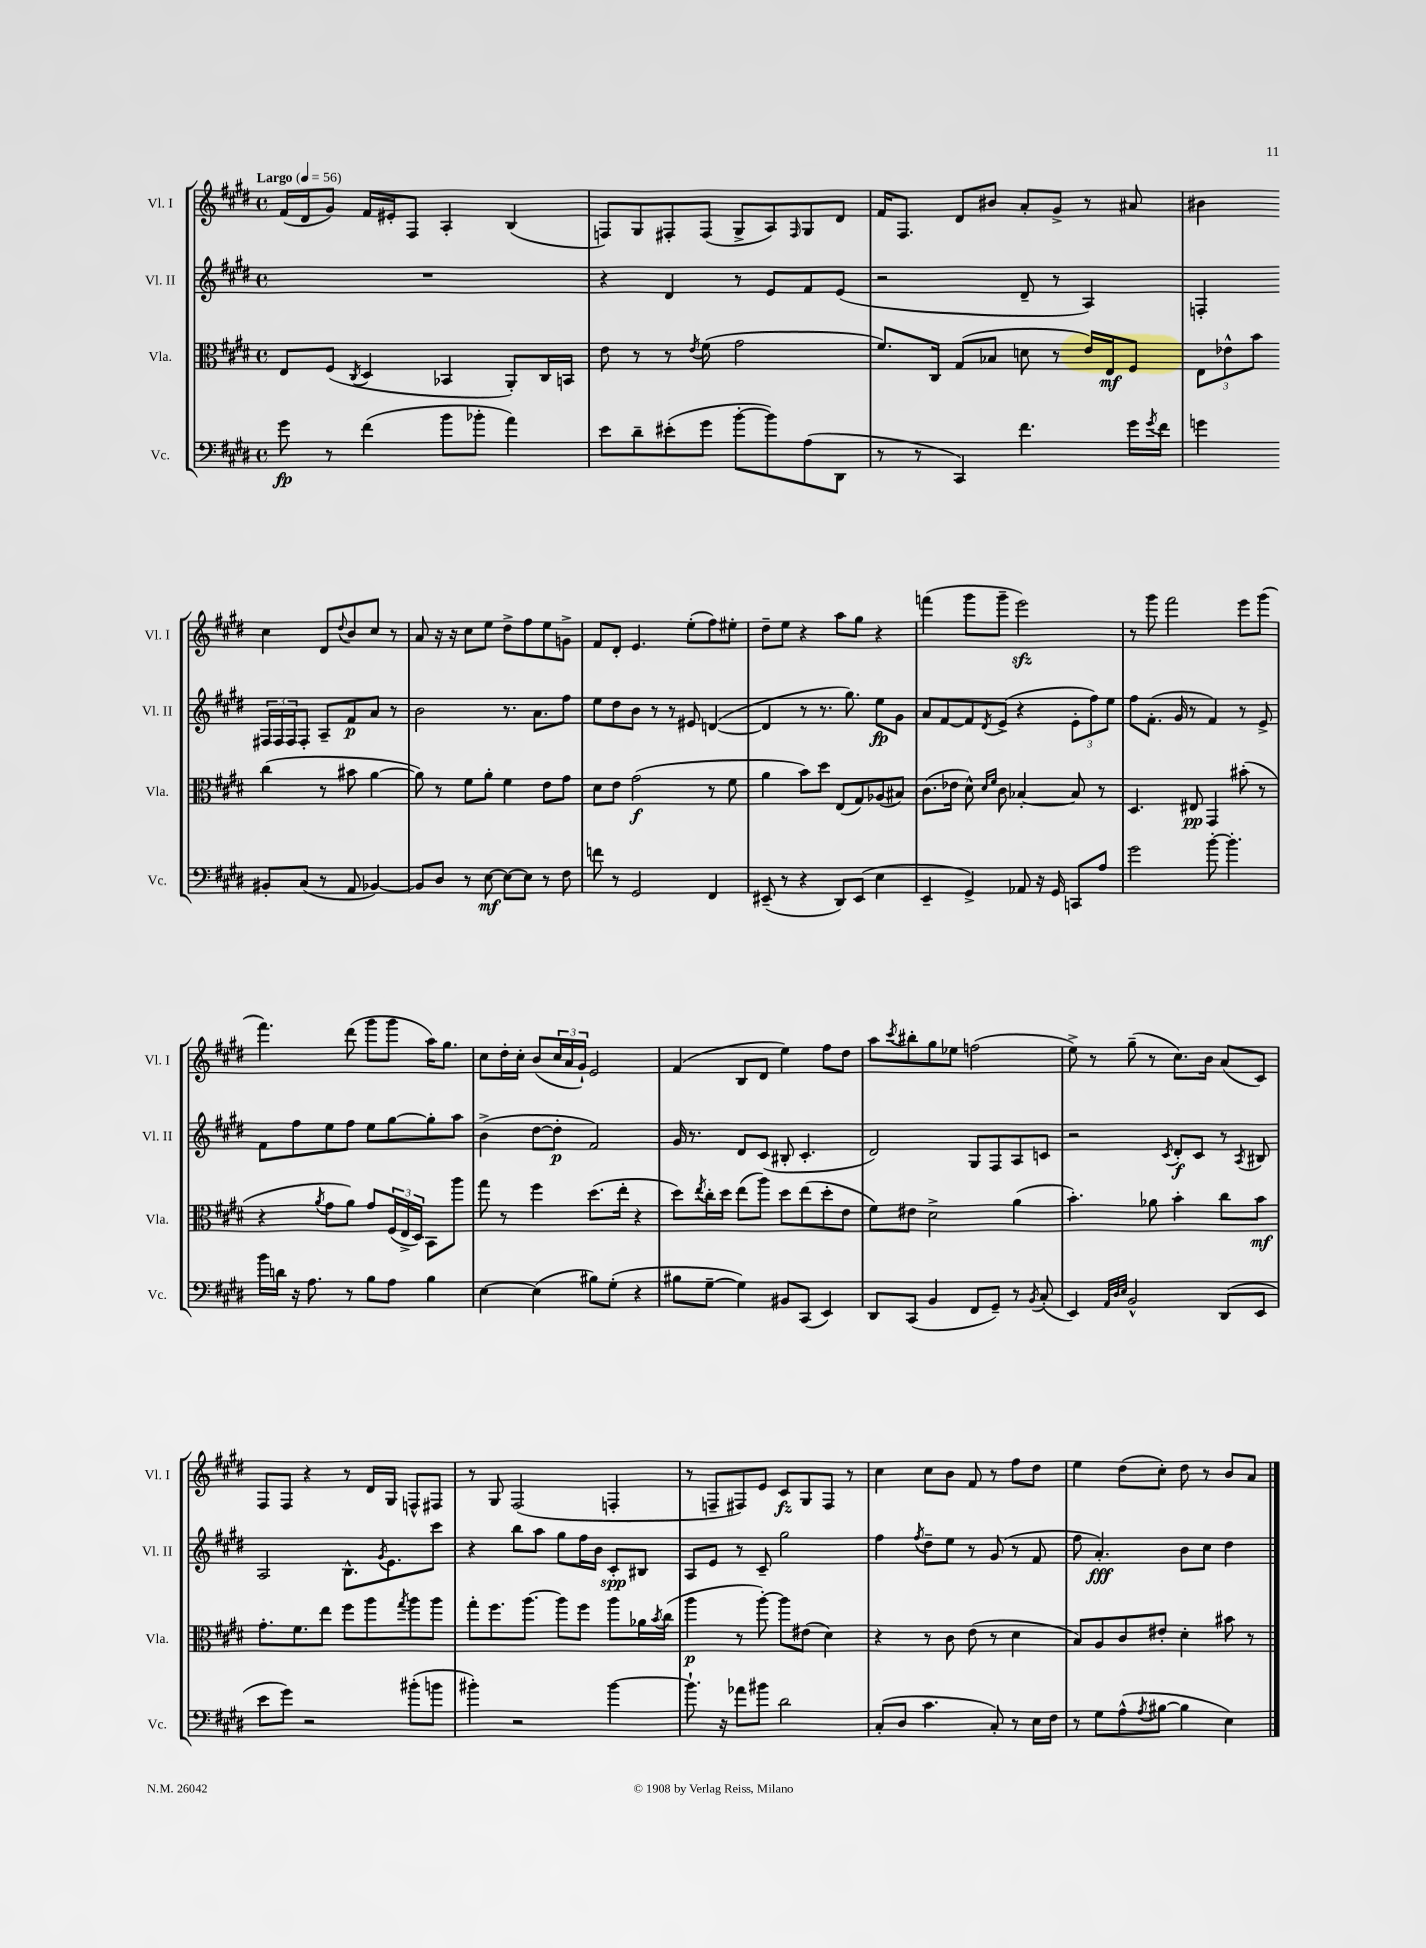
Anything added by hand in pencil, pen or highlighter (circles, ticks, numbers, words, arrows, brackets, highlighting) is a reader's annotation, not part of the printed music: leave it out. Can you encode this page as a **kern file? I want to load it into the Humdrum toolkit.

**kern	**dynam	**kern	**dynam	**kern	**dynam	**kern	**dynam
*part4	*part4	*part3	*part3	*part2	*part2	*part1	*part1
*staff4	*staff4	*staff3	*staff3	*staff2	*staff2	*staff1	*staff1
*I"Vc.	*	*I"Vla.	*	*I"Vl. II	*	*I"Vl. I	*
*I'Vc.	*	*I'Vla.	*	*I'Vl. II	*	*I'Vl. I	*
*clefF4	*	*clefC3	*	*clefG2	*	*clefG2	*
*k[f#c#g#d#]	*	*k[f#c#g#d#]	*	*k[f#c#g#d#]	*	*k[f#c#g#d#]	*
*M4/4	*	*M4/4	*	*M4/4	*	*M4/4	*
*met(c)	*	*met(c)	*	*met(c)	*	*met(c)	*
*MM56	*	*MM56	*	*MM56	*	*MM56	*
=1	=1	=1	=1	=1	=1	=1	=1
!	!	!	!	!	!	!LO:TX:a:B:t=Largo	!
8g#\	fp	8E/L	.	1r	.	(16f#/LL	.
.	.	.	.	.	.	16d#/J	.
8r	.	(8F#/J	.	.	.	8g#/J)	.
.	.	8qC#/	.	.	.	.	.
(4f#\	.	4D#/	.	.	.	16f#/LL	.
.	.	.	.	.	.	16e#X'/J	.
.	.	.	.	.	.	8F#/J	.
8b\L	.	4BB-X/	.	.	.	4A'/	.
8b-X'\J	.	.	.	.	.	.	.
4a\)	.	8AA'/L)	.	.	.	(4B/	.
.	.	16C#/L	.	.	.	.	.
.	.	16BBn/JJ	.	.	.	.	.
=2	=2	=2	=2	=2	=2	=2	=2
8e\L	.	8e\	.	4r	.	8Fn/L)	.
8d#~\	.	8r	.	.	.	8G#/	.
(8e#X'\	.	8r	.	4d#/	.	8F#X'/	.
.	.	8qe/	.	.	.	.	.
8g#\J	.	(8f#\	.	.	.	(8F#/J	.
[8b'\L	.	2g#\	.	8r	.	8G#^/L	.
8b\])	.	.	.	8e/L	.	8A/)	.
.	.	.	.	.	.	16qqF#/	.
(8A\	.	.	.	8f#/	.	8G#/	.
8DD#\J	.	.	.	(8e/J	.	8d#/J	.
=3	=3	=3	=3	=3	=3	=3	=3
8r	.	8.f#/L)	.	2r	.	16f#/KL	.
.	.	.	.	.	.	8.F#/J	.
8r	.	.	.	.	.	.	.
.	.	16C#/Jk	.	.	.	.	.
4CC#/)	.	(8G#/L	.	.	.	8d#/L	.
.	.	8B-X/J	.	.	.	8b#X/J	.
4.f#\	.	8dn\	.	8d#~/	.	8a'/L	.
.	.	8r	.	8r	.	8g#^/J	.
.	.	16e/LL)	.	4A/)	.	8r	.
.	.	16E/J	mf	.	.	.	.
16g#\LL	.	8F#/J	.	.	.	8a#X/	.
8qg#/	.	.	.	.	.	.	.
16f#\JJ	.	.	.	.	.	.	.
=4	=4	=4	=4	=4	=4	=4	=4
4gn\	.	12E\L	.	4Fn'/	.	4b#X\	.
.	.	12e-X^^\	.	.	.	.	.
.	.	12b\J	.	.	.	.	.
8BB#X'/L	.	(4cc#\	.	24F#X/LL	.	4cc#\	.
.	.	.	.	24F#/	.	.	.
.	.	.	.	24F#/J	.	.	.
(8C#/J	.	.	.	8F#'/J	.	.	.
8r	.	8r	.	8A~/L	.	8d#/L	.
.	.	.	.	.	.	8qqdd#/	.
8AA/	.	8b#X\	.	8f#/	p	8b#/	.
[4BB-X/)	.	[4a\	.	8a/J	.	8cc#/J	.
.	.	.	.	8r	.	8r	.
!!LO:LB:g=z
=5	=5	=5	=5	=5	=5	=5	=5
8BB-X/L]	.	8a\])	.	2b\	.	8a/	.
8D#/J	.	8r	.	.	.	16r	.
.	.	.	.	.	.	16r	.
8r	.	8f#\L	.	.	.	8cc#\L	.
[8E\	mf	8a'\J	.	.	.	8ee\J	.
8E\L_	.	4f#\	.	8.r	.	8dd#^\L	.
8E\J]	.	.	.	.	.	8ff#\	.
.	.	.	.	8.a\L	.	.	.
8r	.	8e\L	.	.	.	8ee\	.
8F#\	.	8g#\J	.	8ff#\J	.	8gn^\J	.
=6	=6	=6	=6	=6	=6	=6	=6
8fn\	.	8d#\L	.	8ee\L	.	8f#/L	.
8r	.	8e\J	.	8dd#\	.	8d#'/J	.
2GG#/	.	(2g#\	f	8b\J	.	4.e/	.
.	.	.	.	8r	.	.	.
.	.	.	.	8r	.	.	.
.	.	.	.	8e#X/	.	(8ee'\L	.
4FF#/	.	8r	.	([4dn/	.	8ff#\)	.
.	.	8f#\	.	.	.	8ee#X'\J	.
=7	=7	=7	=7	=7	=7	=7	=7
(8EE#X~/	.	4a\	.	4d/]	.	8dd#~\L	.
8r	.	.	.	.	.	8ee\J	.
4r	.	8b\L)	.	8r	.	4r	.
.	.	8dd#\J	.	8.r	.	.	.
8DD#/L)	.	(8E/L	.	.	.	8aa\L	.
.	.	.	.	8.gg#\)	.	.	.
(8EE#/J	.	8G#/)	.	.	.	8gg#\J	.
4E\	.	(8A-X/	.	8ee\L	fp	4r	.
.	.	8B#X/J)	.	8g#\J	.	.	.
=8	=8	=8	=8	=8	=8	=8	=8
4EE~/	.	(8.c#\L	.	8a/L	.	(4fffn\	.
.	.	.	.	[8f#/	.	.	.
.	.	16e-X\Jk	.	.	.	.	.
4GG#^/)	.	8d#^^\)	.	8f#/]	.	8ggg#\L	.
.	.	16qqd#/LL	.	.	.	.	.
.	.	16qqf#/JJ	.	8qd#/	.	.	.
.	.	8c#\	.	(8e^/J	.	8ggg#~\J	.
8AA-X/	.	[4B-X'/	.	4r	.	2eeezz\)	.
16r	.	.	.	.	.	.	.
16GG#/	.	.	.	.	.	.	.
8CCn/L	.	8B-/]	.	12e'\L	.	.	.
.	.	.	.	12ff#\)	.	.	.
8A/J	.	8r	.	.	.	.	.
.	.	.	.	12ee\J	.	.	.
=9	=9	=9	=9	=9	=9	=9	=9
2g#\	.	4.D#/	.	8ff#\L	.	8r	.
.	.	.	.	(8.f#'\J	.	8ggg#\	.
.	.	.	.	.	.	2fff#\	.
.	.	.	.	16g#/	.	.	.
.	.	8E#X/	pp	8r	.	.	.
[8b'\	.	4GG#/	.	4f#/)	.	.	.
4.b'\]	.	.	.	.	.	.	.
.	.	(8b#X'\	.	8r	.	8eee\L	.
.	.	8r	.	8e^/	.	(8ggg#\J	.
!!LO:LB:g=z
=10	=10	=10	=10	=10	=10	=10	=10
16b\LL	.	4r	.	8f#\L	.	4.fff#\)	.
16dn\JJ	.	.	.	.	.	.	.
16r	.	.	.	8ff#\	.	.	.
8.A\	.	.	.	.	.	.	.
.	.	8qa/	.	.	.	.	.
.	.	8g#\L	.	8ee\	.	.	.
8r	.	8a\J)	.	8ff#\J	.	(8ddd#\	.
8B\L	.	8g#/L	.	8ee\L	.	8ggg#\L	.
8A\J	.	(24F#/L	.	[8gg#\	.	8ggg#\J	.
.	.	24E^/	.	.	.	.	.
.	.	24D#/JJ)	.	.	.	.	.
4B\	.	8BB\L	.	8gg#'\]	.	16aa\KL)	.
.	.	.	.	.	.	8.gg#\J	.
.	.	8aa\J	.	8aa\J	.	.	.
=11	=11	=11	=11	=11	=11	=11	=11
[4E\	.	8gg#\	.	(4b^\	.	8cc#\L	.
.	.	8r	.	.	.	16dd#'\L	.
.	.	.	.	.	.	16cc#'\JJ	.
(4E\]	.	4ff#\	.	[8dd#\L	.	(8b/L	.
.	.	.	.	8dd#'\J]	p	24cc#/L	.
.	.	.	.	.	.	24a/	.
.	.	.	.	.	.	24g#`/JJ)	.
8B#X\L)	.	(8.dd#\L	.	2f#/)	.	2e/	.
(8G#'\J	.	.	.	.	.	.	.
.	.	16ee'\Jk	.	.	.	.	.
4r	.	4r	.	.	.	.	.
=12	=12	=12	=12	=12	=12	=12	=12
8B#X\L	.	8dd#\L)	.	16g#/	.	(4f#/	.
.	.	.	.	8.r	.	.	.
.	.	8qee/	.	.	.	.	.
[8G#~\J	.	16cc#'\L	.	.	.	.	.
.	.	16dd#\JJ	.	.	.	.	.
4G#\])	.	(8ee\L	.	8d#/L	.	8B/L	.
.	.	8aa\J)	.	(8c#/J	.	8d#/J	.
8BB#X/L	.	8dd#\L	.	8B#X'/	.	4ee\)	.
(8CC#/J	.	(8ee\	.	4.c#'/	.	.	.
4EE/)	.	8dd#'\	.	.	.	8ff#\L	.
.	.	8e\J	.	.	.	8dd#\J	.
=13	=13	=13	=13	=13	=13	=13	=13
8DD#/L	.	8f#\L)	.	2d#/)	.	8aa\L	.
.	.	.	.	.	.	8qccc#/	.
(8CC#/J	.	8e#X\J	.	.	.	8bb#X'\	.
4BB/	.	2d#^\	.	.	.	8gg#\	.
.	.	.	.	.	.	8ee-X\J	.
8FF#/L	.	.	.	8G#/L	.	(2ffn\	.
8GG#~/J)	.	.	.	8F#/	.	.	.
8r	.	(4a\	.	8A/	.	.	.
8qBB/	.	.	.	.	.	.	.
(8C#'/	.	.	.	8cn/J	.	.	.
=14	=14	=14	=14	=14	=14	=14	=14
4EE/)	.	4.b'\)	.	2r	.	8ee^\)	.
.	.	.	.	.	.	8r	.
32qqAA/LLL	.	.	.	.	.	.	.
32qqD#/	.	.	.	.	.	.	.
32qqE/JJJ	.	.	.	.	.	.	.
2BB^^/	.	.	.	.	.	(8gg#~\	.
.	.	8a-X\	.	.	.	8r	.
.	.	.	.	8qc#/	.	.	.
.	.	4b'\	.	8d#'/L	f	8.cc#\L)	.
.	.	.	.	8c#/J	.	.	.
.	.	.	.	.	.	16b\Jk	.
(8DD#/L	.	8cc#\L	.	8r	.	(8a/L	.
.	.	.	.	8qA/	.	.	.
8EE/J	.	8b\J	mf	8B#X/	.	8c#/J)	.
!!LO:LB:g=z
=15	=15	=15	=15	=15	=15	=15	=15
8e\L	.	8.g#'\L	.	2A/	.	8F#/L	.
8g#\J)	.	.	.	.	.	8F#/J	.
.	.	8.f#\	.	.	.	.	.
2r	.	.	.	.	.	4r	.
.	.	8ee\J	.	.	.	.	.
.	.	8ff#\L	.	8.B^^\L	.	8r	.
.	.	8aa\	.	.	.	16d#/LL	.
.	.	.	.	8qg#/	.	.	.
.	.	.	.	8.e\	.	16G#/JJ	.
.	.	8qgg#/	.	.	.	.	.
(8b#X'\L	.	8aa\	.	.	.	8Fn^^/L	.
8bn\J	.	8aa\J	.	8ccc#\J	.	8F#X/J	.
=16	=16	=16	=16	=16	=16	=16	=16
4b#X'\)	.	8gg#'\L	.	4r	.	8r	.
.	.	8.ff#\	.	.	.	8G#/	.
2r	.	.	.	8bb\L	.	(2F#/	.
.	.	[8.aa\J	.	.	.	.	.
.	.	.	.	8aa\J	.	.	.
.	.	8aa\L]	.	8gg#\L	.	.	.
.	.	8ff#\J	.	16ff#\L	.	.	.
.	.	.	.	16b\JJ	.	.	.
[4b#\	.	8aa\L	.	8c#'/L	spp	4Fn'/	.
.	.	16a-X\L	.	8B#X/J	.	.	.
.	.	8qb/	.	.	.	.	.
.	.	(16cc#\JJ	.	.	.	.	.
=17	=17	=17	=17	=17	=17	=17	=17
8.b#`\]	.	4aa\	p	8A/L	.	8r	.
.	.	.	.	8e/J	.	8Fn~/L	.
16r	.	.	.	.	.	.	.
8a-X\L	.	8r	.	8r	.	8F#X/)	.
8b#X\J	.	[8aa'\)	.	8c#~/	.	8e/J	.
2d#\	.	8aa\L]	.	2gg#\	.	8c#/L	fz
.	.	(8e#X\J	.	.	.	8G#/	.
.	.	4d#\)	.	.	.	8F#/J	.
.	.	.	.	.	.	8r	.
=18	=18	=18	=18	=18	=18	=18	=18
(8C#'/L	.	4r	.	4ff#\	.	4cc#\	.
8D#/J	.	.	.	.	.	.	.
.	.	.	.	8qff#/	.	.	.
4.c#\	.	8r	.	8dd#~\L	.	8cc#\L	.
.	.	8c#\	.	8ee\J	.	8b\J	.
.	.	(8e\	.	8r	.	8f#/	.
8C#'/)	.	8r	.	(8g#/	.	8r	.
8r	.	4d#\	.	8r	.	8ff#\L	.
16E\LL	.	.	.	8f#/	.	8dd#\J	.
16F#\JJ	.	.	.	.	.	.	.
=19	=19	=19	=19	=19	=19	=19	=19
8r	.	8B/L)	.	8ff#\	.	4ee\	.
8G#\L	.	8A/	.	4.a'/)	fff	.	.
(8A^^\	.	8c#/	.	.	.	(8dd#\L	.
8qA/	.	.	.	.	.	.	.
[8B#X\J	.	8e#X'/J	.	.	.	8cc#'\J)	.
4B#\]	.	4d#'\	.	8b\L	.	8dd#\	.
.	.	.	.	8cc#\J	.	8r	.
4E\)	.	8b#X\	.	4dd#\	.	8b/L	.
.	.	8r	.	.	.	8a/J	.
==	==	==	==	==	==	==	==
*-	*-	*-	*-	*-	*-	*-	*-
